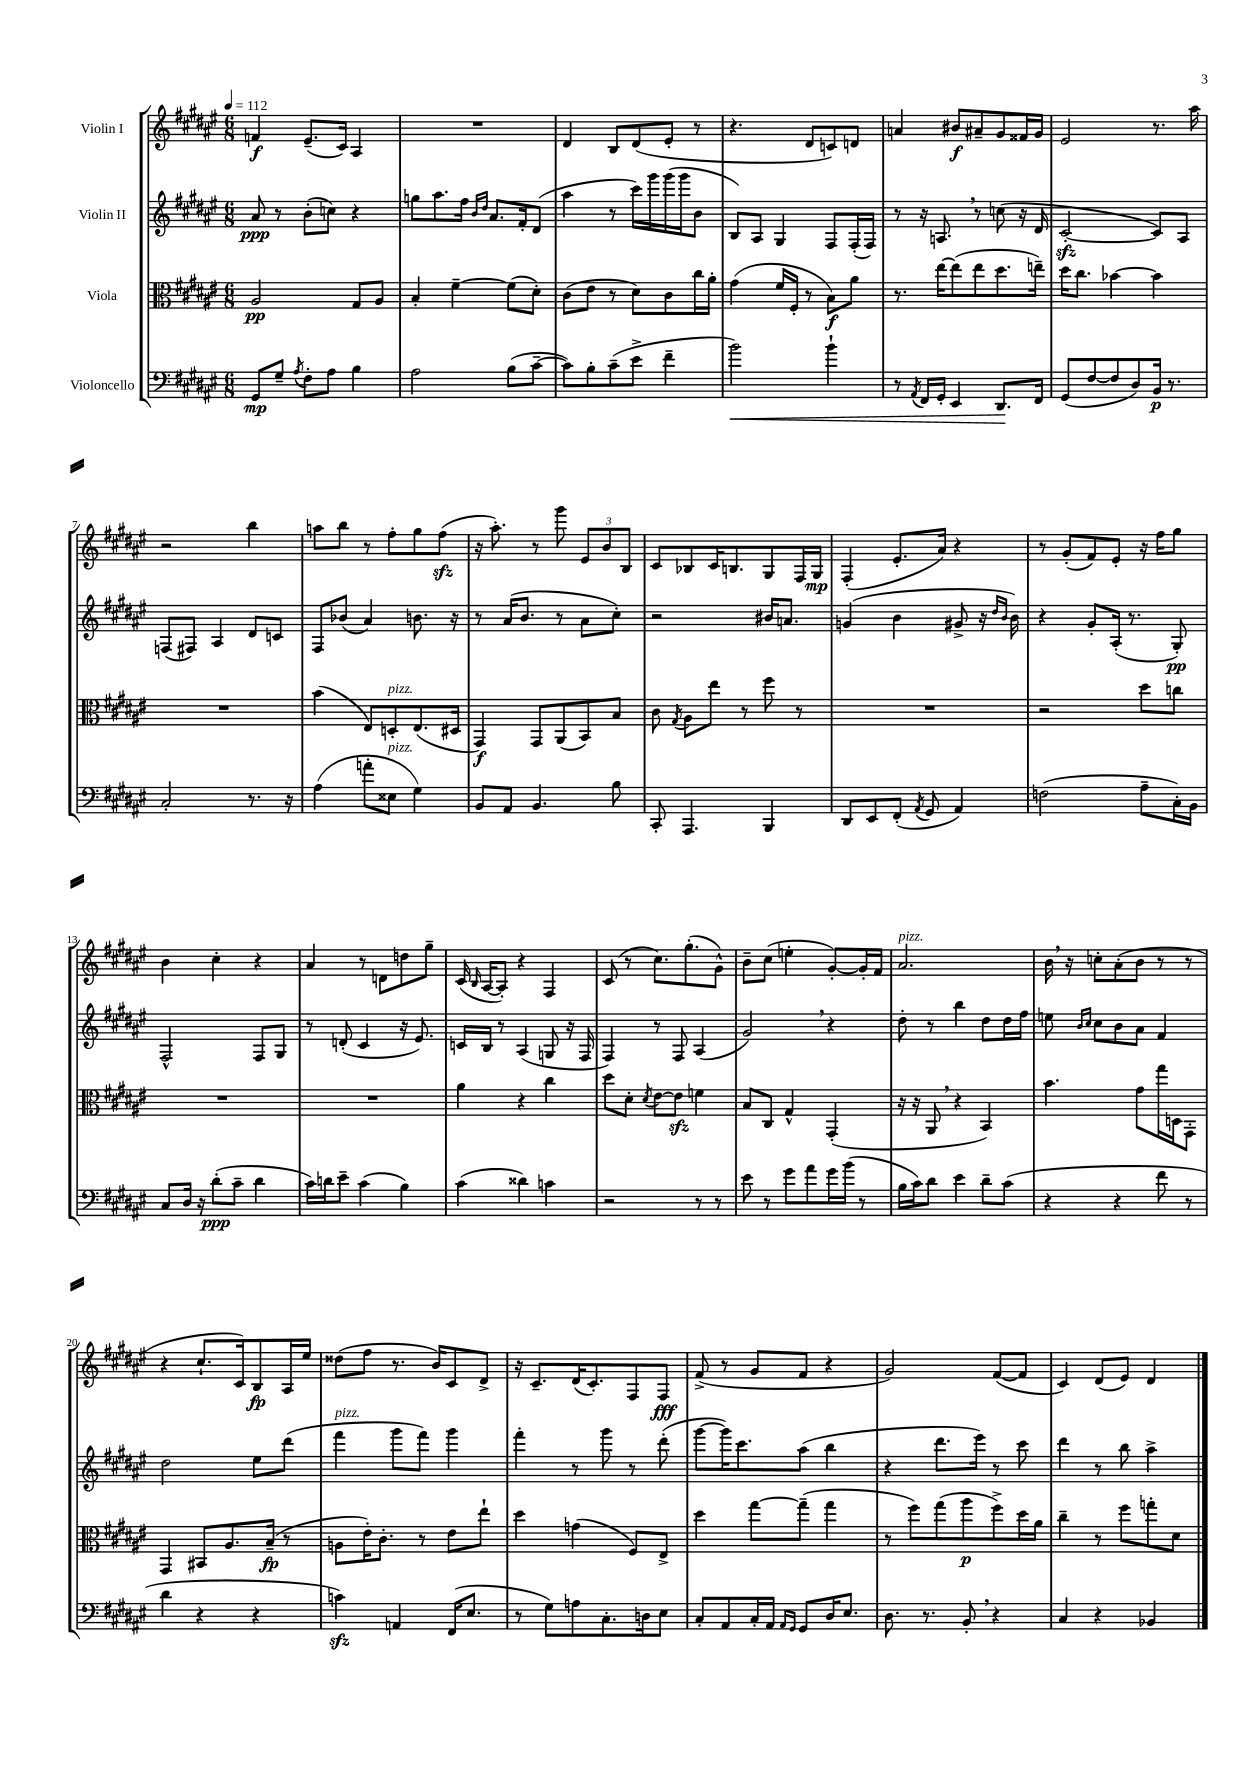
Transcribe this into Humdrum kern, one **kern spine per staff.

**kern	**kern	**kern	**kern
*staff4	*staff3	*staff2	*staff1
*clefF4	*clefC3	*clefG2	*clefG2
*k[f#c#g#d#a#e#]	*k[f#c#g#d#a#e#]	*k[f#c#g#d#a#e#]	*k[f#c#g#d#a#e#]
*M6/8	*M6/8	*M6/8	*M6/8
*MM112	*MM112	*MM112	*MM112
8GG#	2A#	8a#	4f
8G#~	.	8r	.
8qA#	.	.	.
8F#'	.	(8b'	(8.e#~
8A#	.	8cc)	.
.	.	.	16c#)
4B	8G#	4r	4A#
.	8A#	.	.
=	=	=	=
2A#	4B'	8gg	2.r
.	.	8.aa#	.
.	[4f#~	.	.
.	.	16ff#	.
.	.	16qqb	.
.	.	16qqdd#	.
.	.	8.a#	.
(8B	(8f#]	.	.
.	.	16f#'	.
[8c#~	8d#')	(8d#	.
=	=	=	=
8c#])	(8c#	4aa#	4d#
8B'	8e#	.	.
(8c#~	8r	8r	8B
8e#^	8d#)	16ccc#)	(8d#
.	.	16ggg#	.
4f#~	8c#	(16ggg#	8e#'
.	.	16ggg#	.
.	16cc#	8b	8r
.	16a#'	.	.
=	=	=	=
2b)	(4g#	8B)	4.r
.	.	8A#	.
.	16f#	4G#	.
.	16F#'	.	.
.	8r	.	8d#
4b`	8B)	8F#	8c)
.	8a#	(16F#'	8d
.	.	16F#)	.
=	=	=	=
8r	8.r	8r	4a
8qAA#	.	.	.
16FF#	.	16r	.
16GG#'	[16ee#	8.A	.
4EE#	(8ee#]	.	8b#
.	8ee#	8r	8a#~
8.DD#	8.dd#	(8cc	8g#
.	.	16r	16f##
16FF#	16ee~)	16d#	16g#
=	=	=	=
(8GG#	16dd#	[2c#'	2e#
.	8.cc#	.	.
[8F#	.	.	.
8F#]	[4b-	.	.
8D#)	.	.	.
16BB	4b-]	8c#])	8.r
8.r	.	.	.
.	.	8A#	.
.	.	.	16aa#
=	=	=	=
2C#'	2.r	(8F	2r
.	.	8F#)	.
.	.	4A#	.
8.r	.	8d#	4bb
.	.	8c	.
16r	.	.	.
=	=	=	=
(4A#	(4b	8F#	8aa
.	.	(8b-	8bb
8a'	8E#)	4a#)	8r
8E##	8D'	.	8ff#'
4G#)	(8.E#	8.b	8gg#
.	.	.	(8ff#
.	16D#	16r	.
=	=	=	=
8BB	4GG#)	8r	16r
.	.	.	8.aa#')
8AA#	.	(16a#	.
.	.	8.b	.
4.BB	8GG#	.	8r
.	(8AA#	8r	8ggg#
.	8BB)	8a#	12e#
.	.	.	12b
8B	8B	8cc#')	.
.	.	.	12B
=	=	=	=
8CC#'	8c#	2r	8c#
.	8qG#	.	.
4.AAA#	8A#	.	8B-
.	8ee#	.	16c#
.	.	.	8.B
.	8r	.	.
4BBB	8ff#	16b#	8G#
.	.	8.a	.
.	8r	.	16F#
.	.	.	16G#
=	=	=	=
8DD#	2.r	(4g	(4F#'
8EE#	.	.	.
(8FF#'	.	4b	8.e#'
8qAA#	.	.	.
8GG#	.	.	.
.	.	.	16a#)
4AA#)	.	8g#^	4r
.	.	16r	.
.	.	16qqdd#	.
.	.	16qqb	.
.	.	16b)	.
=	=	=	=
(2F	2r	4r	8r
.	.	.	(8g#'
.	.	8g#'	8f#)
.	.	(16A#'	8e#'
.	.	8.r	.
8A#~	8dd#	.	16r
.	.	.	16ff#
16C#')	8cc	8G#')	8gg#
16BB	.	.	.
=	=	=	=
8C#	2.r	2F#^^	4b
16D#	.	.	.
16r	.	.	.
(8d#'	.	.	4cc#'
8c#~	.	.	.
4d#	.	8F#	4r
.	.	8G#	.
=	=	=	=
16c#)	2.r	8r	4a#
16d	.	.	.
8e#~	.	(8d'	.
(4c#	.	4c#	8r
.	.	.	8d
4B)	.	16r	8dd
.	.	8.e#)	.
.	.	.	8gg#~
=	=	=	=
(4c#	4a#	16c	(16c#
.	.	.	16qqB
.	.	16B	[16A#
.	.	8r	8A#'])
4d##)	4r	(4A#	4r
4c	4cc#	8G	4F#
.	.	16r	.
.	.	16F#	.
=	=	=	=
2r	8dd#	4F#)	(8c#
.	8d#'	.	8r
.	8qd#	.	.
.	[8e#	8r	8.cc#)
.	8e#]	8F#	.
.	.	.	(8.gg#'
8r	4f	(4A#	.
8r	.	.	8g#^^)
=	=	=	=
8e#	8B	2g#)	8b~
8r	8C#	.	(8cc#
8g#	4G#^^	.	4ee'
8a#	.	.	.
16g#	(4GG#'	4r	[8g#')
(16b	.	.	.
8r	.	.	16g#']
.	.	.	16f#
=	=	=	=
16B	16r	8dd#'	2.a#
16c#)	16r	.	.
8d#	8AA#	8r	.
4e#	4r	4bb	.
8d#~	4BB)	8dd#	.
(8c#	.	16dd#	.
.	.	16ff#	.
=	=	=	=
4r	4.b	8ee	16b
.	.	.	16r
.	.	16qqb	.
.	.	16qqcc#	.
.	.	8cc#	8cc'
4r	.	8b	(8a#'
.	8g#	8a#	8b
8f#	16gg#	4f#	8r
.	16D	.	.
8r	8GG#'	.	8r
=	=	=	=
4d#	4GG#	2dd#	4r
4r	8BB#	.	8.cc#`
.	8.A#	.	.
.	.	.	16c#)
4r	.	8ee#	8B
.	(16B~	.	.
.	8r	(8ddd#	16A#
.	.	.	16ee#
=	=	=	=
4c)	8A	4fff#	(8dd##
.	16e#')	.	8ff#
.	8.c#'	.	.
4AA	.	8ggg#	8.r
.	8r	8fff#)	.
.	.	.	16b)
(16FF#	8e#	4ggg#	8c#
8.E#	.	.	.
.	8ee#`	.	8d#^
=	=	=	=
8r	4dd#	4fff#'	16r
.	.	.	8.c#~
8G#)	.	.	.
8A	(4g	8r	(16d#
.	.	.	8.c#')
8.C#'	.	8ggg#	.
.	8F#)	8r	8F#
16D	.	.	.
8E#	8E#^	(8ddd#'	8F#
=	=	=	=
8C#'	4dd#	[8ggg#	(8f#^
8AA#	.	16ggg#])	8r
.	.	8.ccc#	.
16C#'	[8gg#	.	8g#
16AA#	.	.	.
16qqAA#	.	.	.
16qqGG#	.	.	.
8GG#	(8gg#~]	(8aa#	8f#
16D#	4gg#	4bb	4r
8.E#	.	.	.
=	=	=	=
8.D#	8r	4r	2g#)
.	8ff#)	.	.
8.r	.	.	.
.	(8gg#	8.ddd#	.
8BB'	8aa#	.	.
.	.	16eee#)	.
4r	8ff#^)	8r	([8f#
.	16dd#	8ccc#	8f#]
.	16a#	.	.
=	=	=	=
4C#	4cc#~	4ddd#	4c#)
4r	8r	8r	(8d#
.	8ff#	8bb	8e#)
4BB-	8gg'	4aa#^	4d#
.	8d#	.	.
==	==	==	==
*-	*-	*-	*-
